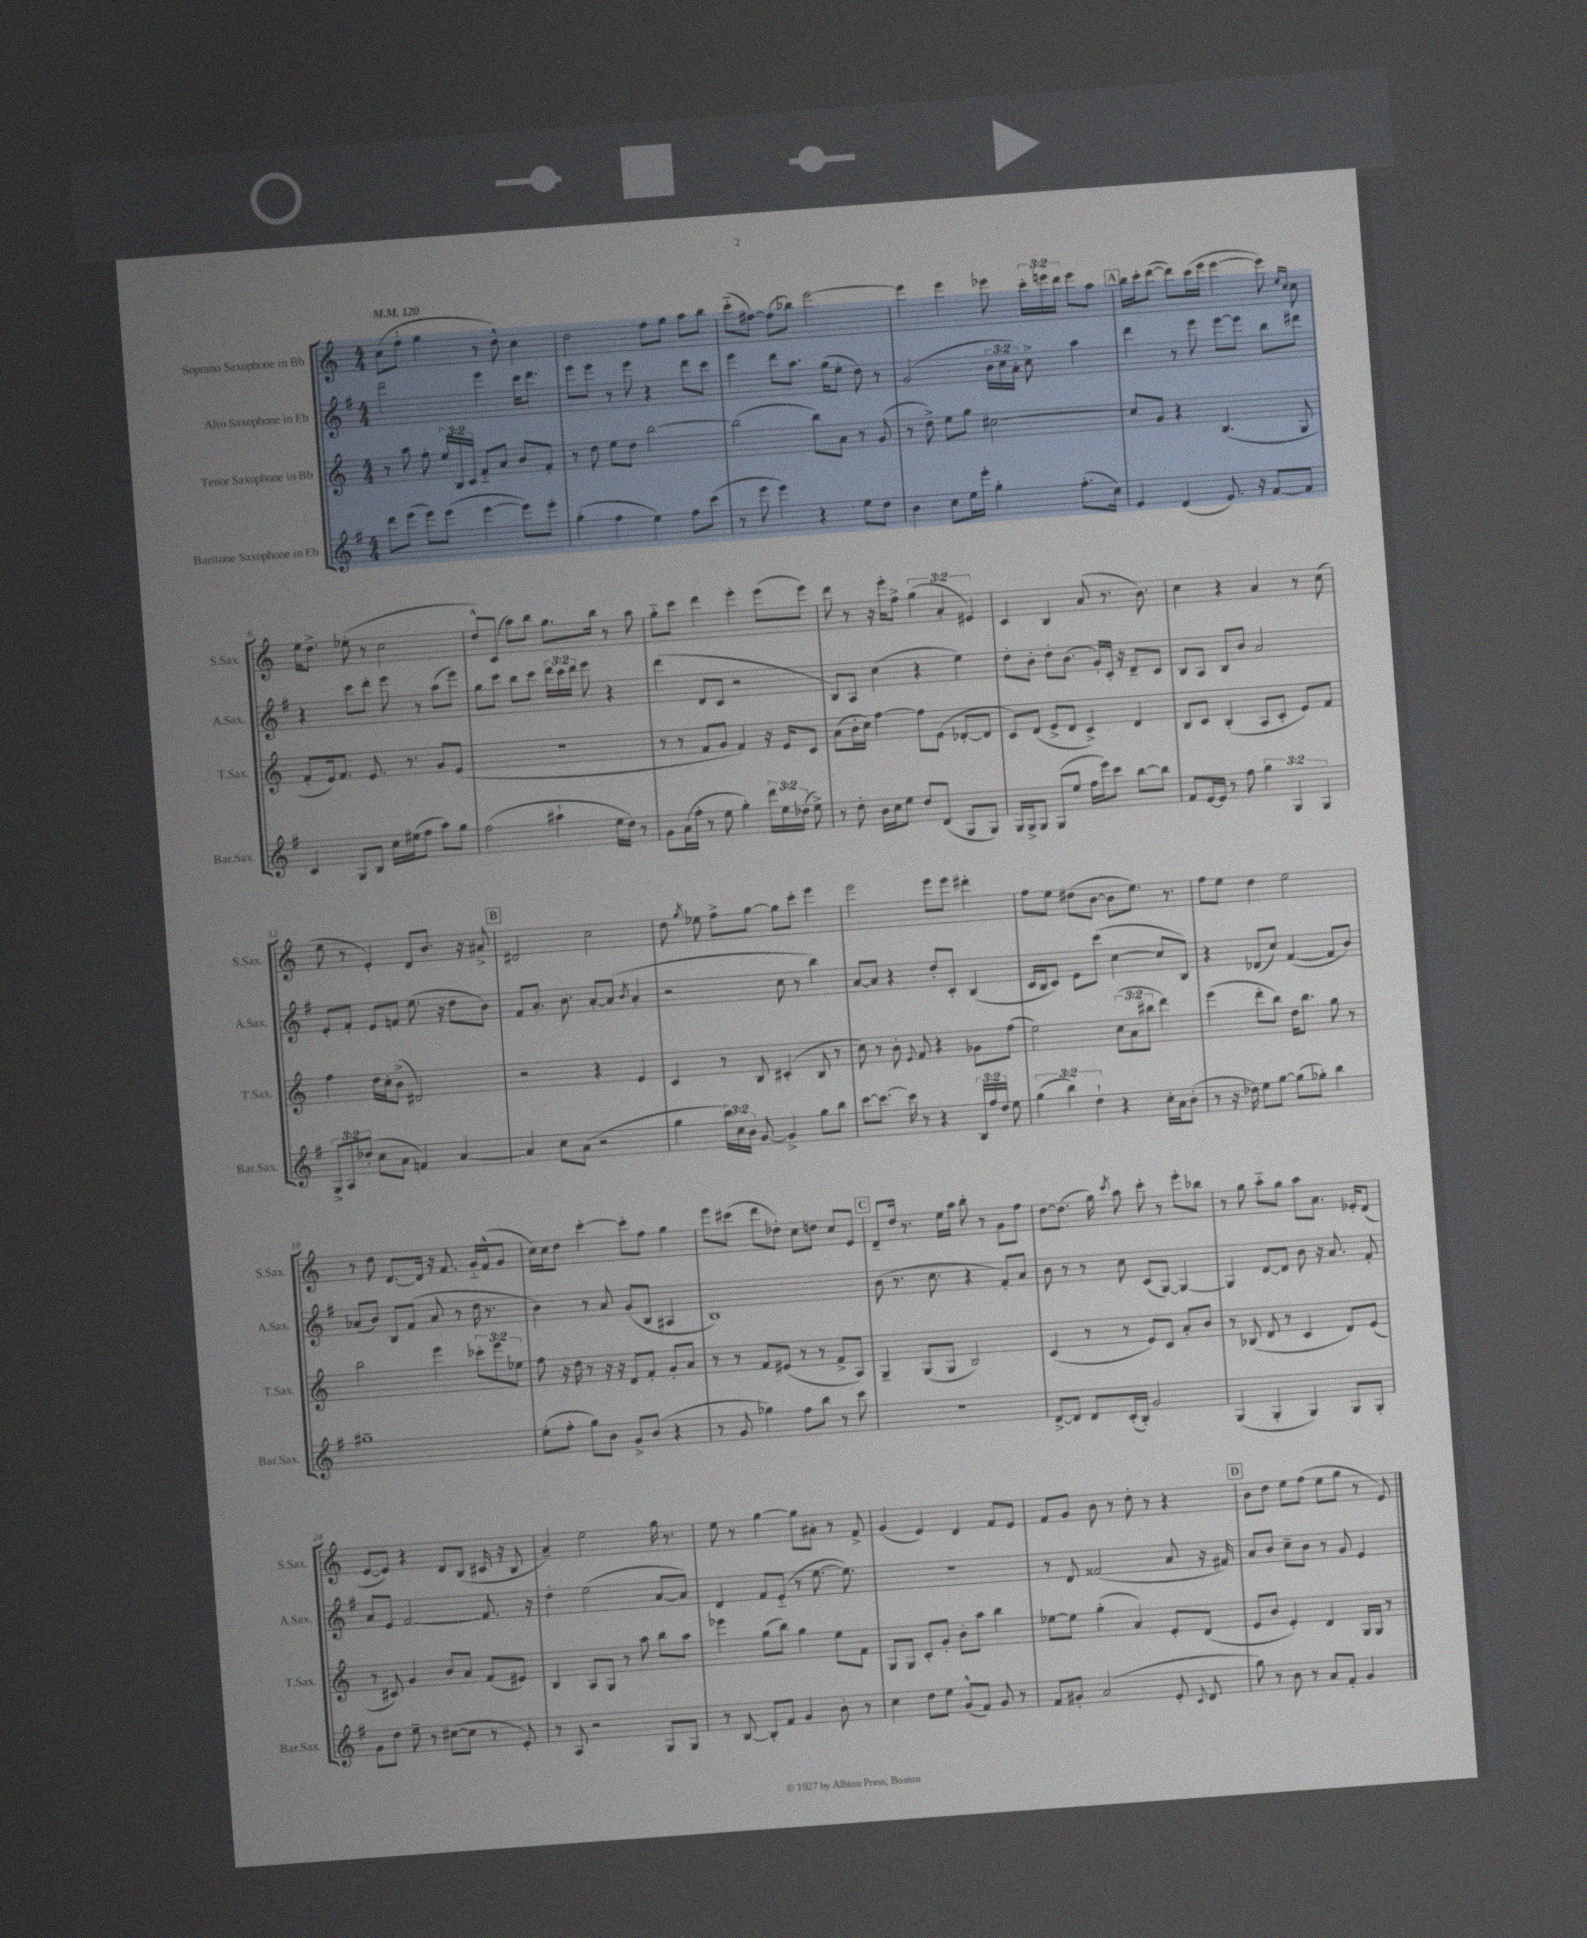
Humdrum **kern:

**kern	**kern	**kern	**kern
*staff4	*staff3	*staff2	*staff1
*clefG2	*clefG2	*clefG2	*clefG2
*k[f#]	*k[]	*k[f#]	*k[]
*M4/4	*M4/4	*M4/4	*M4/4
*MM120	*MM120	*MM120	*MM120
8ddd\L	8r	2ddd\	(8cc\L
(8eee\J	8aa\	.	8ff`\J
8eee\L)	8ff'\	.	4gg\
(8eee\J	24ee/LL	.	.
.	24B/	.	.
.	24c/JJ	.	.
[4eee\	8f'~/L	4eee\	8r
.	8a/J	.	8dd^^\)
8eee\]L)	8b/L	16ccc\LK	4cc\
.	.	8.ddd\J	.
8eee'\J	8f'/J	.	.
=	=	=	=
(4gg'\	8r	8eee\L	2dd\
.	8dd\	8eee\J	.
4ff#\	8ee\L	8r	.
.	8dd\J	8eee\	.
4ee\)	[2bb\	4r	8ff\L
.	.	.	8gg\J
8ff#\L	.	8ddd\L	8aa\L
(8ccc\J	.	8ccc\J	8bb\J
=	=	=	=
8r	(2bb\]	4eee\	(8ccc'~\L
8eee\	.	.	[8ff#\J)
4eee\)	.	8ddd\L	(8ff#\]L
.	.	8.aa\J	8bb-\J)
4r	8bb\L)	.	[2eee\
.	.	(16gg\LK	.
.	8a\J	8ee'\J	.
8ee\L	8r	8dd\)	.
8dd\J	(8g/	8r	.
=	=	=	=
4b\	8r	(2g/	4eee\]
.	8dd^\)	.	.
8cc\L	8ee\L	.	4eee\
16ee\L	8gg\J	.	.
16eee'\JJ	.	.	.
4gg'\	[2cc#\	24b\LL	8eee-\
.	.	24cc\	.
.	.	24a'\JJ)	.
.	.	8cc^\	24ccc'\LL
.	.	.	24eee\
.	.	.	24ddd\JJ
(8.ff#'\L	.	4aa\	8eee\L
.	.	.	8aa\J
16cc\Jk)	.	.	.
=	=	=	=
4e/	8cc#/]L	4ddd\	16bb\LL
.	.	.	16ccc'\J
.	8g/J	.	([8ddd\J
(4d/	4r	8r	8ddd\]L)
.	.	8eee\	(16ccc\L
.	.	.	16eee\JJ
8.e/)	(4.B/	[8eee\L	[4eee\
.	.	8eee\]J	.
16r	.	.	.
[8f#/L	.	8bb\L	8eee\])
.	.	.	16qqee/LL
.	.	.	16qqcc/JJ
8f#/]J	8G/	8ddd#\J	8cc\
=	=	=	=
4c/	8f'/L	4r	16ee\LK
.	.	.	8.dd^\J
.	16e/k)	.	.
.	8.f/J	.	.
8G/L	.	8ccc\L	(8ee-'\
8B/J	8.e/	8ddd'\J	8r
16cc\LL	.	8eee\	2cc\
(16ee#\J	8.r	.	.
8ff#\J	.	8r	.
8aa\L)	8g/L	(8aa\L	.
8gg\J	(8e/J	8eee\J)	.
=	=	=	=
(2ff#\	1r	8gg\L	8dd^^/L)
.	.	8ccc\J	(8c/J
.	.	8bb\L	8aa\L)
.	.	8ccc\J	8bb\J
4aa#`\	.	24ddd\LL	8.gg\L
.	.	24ccc\	.
.	.	24ddd\JJ	.
.	.	8eee\	.
.	.	.	16bb\Jk
16ee\LL	.	4r	8r
16dd\JJ)	.	.	.
8r	.	.	8aa\
=	=	=	=
8g\L	8r	(4ddd\	8gg'~\L
(16a\L	8r	.	8ccc\J
16ff#'\JJ	.	.	.
8r	8f/L	8d/L	4ddd\
8ee\	8g/J	8c/J	.
4gg'\)	4f/)	2r	4eee'\
24ddd\LL	16r	.	(8eee\L
24ee\	.	.	.
.	16e/LK	.	.
(24dd-\JJ	.	.	.
8ee^\)	8c/J	.	8eee\J)
=	=	=	=
8r	(8a\L	8B/L)	8ddd\
8dd'\	16b'\L	8A/J	8r
.	16cc\JJ)	.	.
16b\LL	[4ff\	(4cc\	16r
16cc\J	.	.	16eee'\LK
8ee\J	.	.	8ff^\J
8dd/L	8ff\]L	4r	(6gg\
(8d/J	(8e\J	.	.
.	.	.	6a'/
8G/L	[8d-'/L	4ee\)	.
.	.	.	6e#/)
8G/J)	8d-/]J	.	.
=	=	=	=
16G/LL	8c/L)	8dd'\L	4c/
16G^/J	.	.	.
8G/J	(8d/J	8b'\J	.
(8G/L	8e^/L	8dd'\L	4B/
8ee/J	8d/J	(8.b\J	.
16ff#\LL	4c^/)	.	(8a/
16eee\J)	.	16g'/LL)	.
8ccc\J	.	16c'/JJ	8.r
.	.	16r	.
[8bb\L	4d/	8d~/L	.
.	.	.	8.b\)
8bb\]J	.	8c/J	.
=	=	=	=
8f#/L	8B/L	8B/L	4cc\
[16e/L	8c/J	8A/J	.
16e/]JJ	.	.	.
8r	(4B'/	8B/L	4r
8ff#\	.	8b/J	.
6gg\	8A/L	2a/	4a/
.	8c'/J	.	.
6G/	.	.	.
.	8e/L)	.	8r
6G/	.	.	.
.	8f/J	.	(8cc\
=	=	=	=
12G^/L	4ff\	8e'/L	8ee\
12A/	.	.	.
.	.	8f#'/J	8r
(12dd-'/J	.	.	.
8cc\L	16dd\LL	8e/L	4e'/)
.	16cc'\J	.	.
8a\J	(8b^\J	8f/J	.
4f/)	2d#/)	(8.ee\	8d/L
.	.	.	8.b/J
.	.	16r	.
[4a/	.	8dd\L	.
.	.	.	16r
.	.	8b\J)	8a#^/
=	=	=	=
4a/]	2r	8f#/L	2d#/
.	.	8.a'/J	.
8cc\L	.	.	.
.	.	8.b\	.
(8a\J	.	.	.
2r	4r	[8a'/L	2cc\
.	.	(8a/]J	.
.	.	8qb/	.
.	4e/	4a'/	.
=	=	=	=
4gg\	4c/	2r	8dd\
.	.	.	8qgg/
.	.	.	8ee-\
24bb\LL)	8r	.	8ff^\L
24cc\	.	.	.
24b\JJ	.	.	.
[8g/	8B/	.	[8gg\J
4g^/]	(4c#'/	8cc\	8gg\]L
.	.	8r	8ccc'\J
8gg\L	8B/	4bb\)	4eee\
8bb\J	8r	.	.
=	=	=	=
[8ccc\L	8cc\)	[8a/L	2eee\
8.ccc\_J	8r	8a/]J	.
.	8b'\	4r	.
16ccc\]	.	.	.
.	8qqe/	.	.
8r	8f/	.	.
4r	4r	8dd'/L	8eee\L
.	.	8c'/J	8eee\J
24B/LL	8g-\L	(4B/	4ddd#'\
24ff#/	.	.	.
24dd/JJ	.	.	.
8ee\	(8ff\J	.	.
=	=	=	=
(6gg\	2ee\)	16c/LL	8ff\L
.	.	16B/J	.
.	.	8c/J)	8ee\J
6bb\)	.	.	.
.	.	8e\L	(8dd#\L
6dd`\	.	.	.
.	.	(8ccc\J	[8b\J
4r	(12cc\L	[4cc\	8b\]L
.	12a\	.	.
.	.	.	8.ee\J)
.	12bb#\J	.	.
16cc'\LL	4ddd\)	8cc/]L	.
16a\J	.	.	8.r
(8b'\J	.	8B/J)	.
=	=	=	=
8r	(4eee\	4r	8ff\L
16r	.	.	8ee\J
16dd-\)	.	.	.
8ee\L	8ddd'\L	(8d-/L	4dd\
[8gg\J	8bb\J)	8cc/J)	.
(8gg\]L	16dd\LK	([4f#/	2ee\
.	8.bb\J	.	.
8gg-'\J)	.	.	.
4bb\	8gg\	8f#/]L	.
.	8r	8b/J)	.
=	=	=	=
1gg#~	2bb\	(8a-/L	8r
.	.	8b/J)	8dd\
.	.	8B/L	[8.d/L
.	.	(8f#/J	.
.	.	.	16d/]Jk
.	4eee\	8a-/	16r
.	.	.	8.f/
.	.	8r	.
.	12ccc-'\L	16dd\	16g'~/LL
.	.	8.r	(16f^^/J
.	12eee\	.	.
.	.	.	8g/J
.	12ee-\J	.	.
=	=	=	=
(8ee'\L	8ff\	4b\)	16cc\LL)
.	.	.	16cc\J
8ff#'\J	16r	.	8dd\J
.	16dd\	.	.
8gg\L)	8r	8r	[4ccc'\
8b\J	16r	8a/	.
.	16r	.	.
8g^/L	8d/L	(8g/L	8ccc'\]L
(8b/J	8f'/J	8B/J	8ff\J
4r	8g'/L	4A#/	4gg\
.	8a/J	.	.
=	=	=	=
8r	8r	1B)	8eee\L
8g/	8r	.	(8ccc#\J
4gg-\)	8f/L	.	8ddd\L
.	(8e#/J	.	8dd-'\J)
8ff#\L	8r	.	8cc\L
8bb\J	8r	.	8dd\J
8r	8f^/L	.	8cc/L
8ccc\	8A/J)	.	8e/J
=	=	=	=
1r	4G~/	(8b\	8d~/L
.	.	8.r	16dd/Jk
.	.	.	8.r
.	(8G/L	.	.
.	.	8.cc\	.
.	8G/J	.	16ee\LL
.	.	.	16aa\JJ
.	2B/)	4r	8bb'\
.	.	.	8r
.	.	8f#'/L)	8g\L
.	.	8a/J	8ff\J
=	=	=	=
[8d^/L	(4c/	8b\	[8dd\L
8d/]J	.	8r	(8.dd\]J
8d/L	8r	8r	.
.	.	.	16gg\)
.	.	.	8qccc/
(16c'/L	8r	8cc\	8aa\
16B'/JJ)	.	.	.
2g/	8e/L)	(8c/L	8ccc'\
.	8c/J	[8G/J)	8r
.	8a'/L	4G/_	8eee'\L
.	8b/J	.	8bb-\J
=	=	=	=
(4G/	8r	4G/]	8r
.	(8B-/	.	8gg\
4G'/	8d/	[8d/L	8aa'~\L
.	8r	8d/]J	8gg\J
4G/)	4c/	8b\	8aa\L
.	.	16r	8.a\J
.	.	8.a/	.
8G/L	8d/L)	.	.
.	.	.	16e-'/LK
8G'/J	(8e/J	8f#'/	(8d/J
=	=	=	=
8g\L	8r	8a/L	[8e/L
8dd\J	8c#/)	8e/J	8e/]J)
8ee~\	4g/	[2f#/	4r
8r	.	.	.
([8cc#\L	8b/L	.	8d/L
8cc#\]J	8a/J	.	(8B/J
8r	(8f/L	8.f#/]	16c#/
.	.	.	16r
8e'/)	8e#/J)	.	8B/
.	.	16r	.
=	=	=	=
8r	4B/	4dd'\	4a~/)
8A/	.	.	.
2r	8A/L	(2ee\	2ee\
.	8G/J	.	.
.	8r	.	.
.	8aa\	.	.
8G/L	8bb\L	[8a/L	16gg\
.	.	.	8.r
8G/J	8aa\J	8a/]J)	.
=	=	=	=
8r	4eee-\	4d/	8ee\
[8B/	.	.	8r
8B'/]L	(8gg\L	8f#/L	[4gg\
8f#/J	8bb\J)	(8e'~/J	.
4g/	4gg\	8r	8gg\]L
.	.	[8.ee\	8a#'\J
8b'\	8ee\L	.	8r
.	.	8.ee\])	.
8r	8f\J	.	8f^/
=	=	=	=
4cc\	8G/L	1r	(4g/
.	8G/J	.	.
8dd\L	8c'/L	.	4e/)
8ee\J	8g'/J	.	.
(8g^^/L	8b'\L	.	4d/
8f#/J)	8aa\J	.	.
8g/	4bb\	.	8f/L
8r	.	.	8e/J
=	=	=	=
8f#/L	[8ee-\L	8r	8f/L
8g#'/J	8ee-\]J	8d/	8g/J
(2a/	(4gg'\	(2f##/	8b\
.	.	.	8r
.	4a/)	.	8dd'\
.	.	.	8r
8e'/	8e'/L	8a/	4r
8qqc/	.	.	.
8d/	(8d/J	16r	.
.	.	16f#/)	.
=	=	=	=
8gg\)	8e/L	8a/L	8b\L
8r	8b/J	8b/J	8dd\J
8b\	4e'/)	8cc~\L	8ee\L
8r	.	8b\J	(8ff\J
8a/L	4d/	8r	8ee\L
8f#'/J	.	8g/	8gg\J
4g/	16G/LL	4e/	8r
.	16G/JJ	.	.
.	8r	.	8e/)
==	==	==	==
*-	*-	*-	*-
